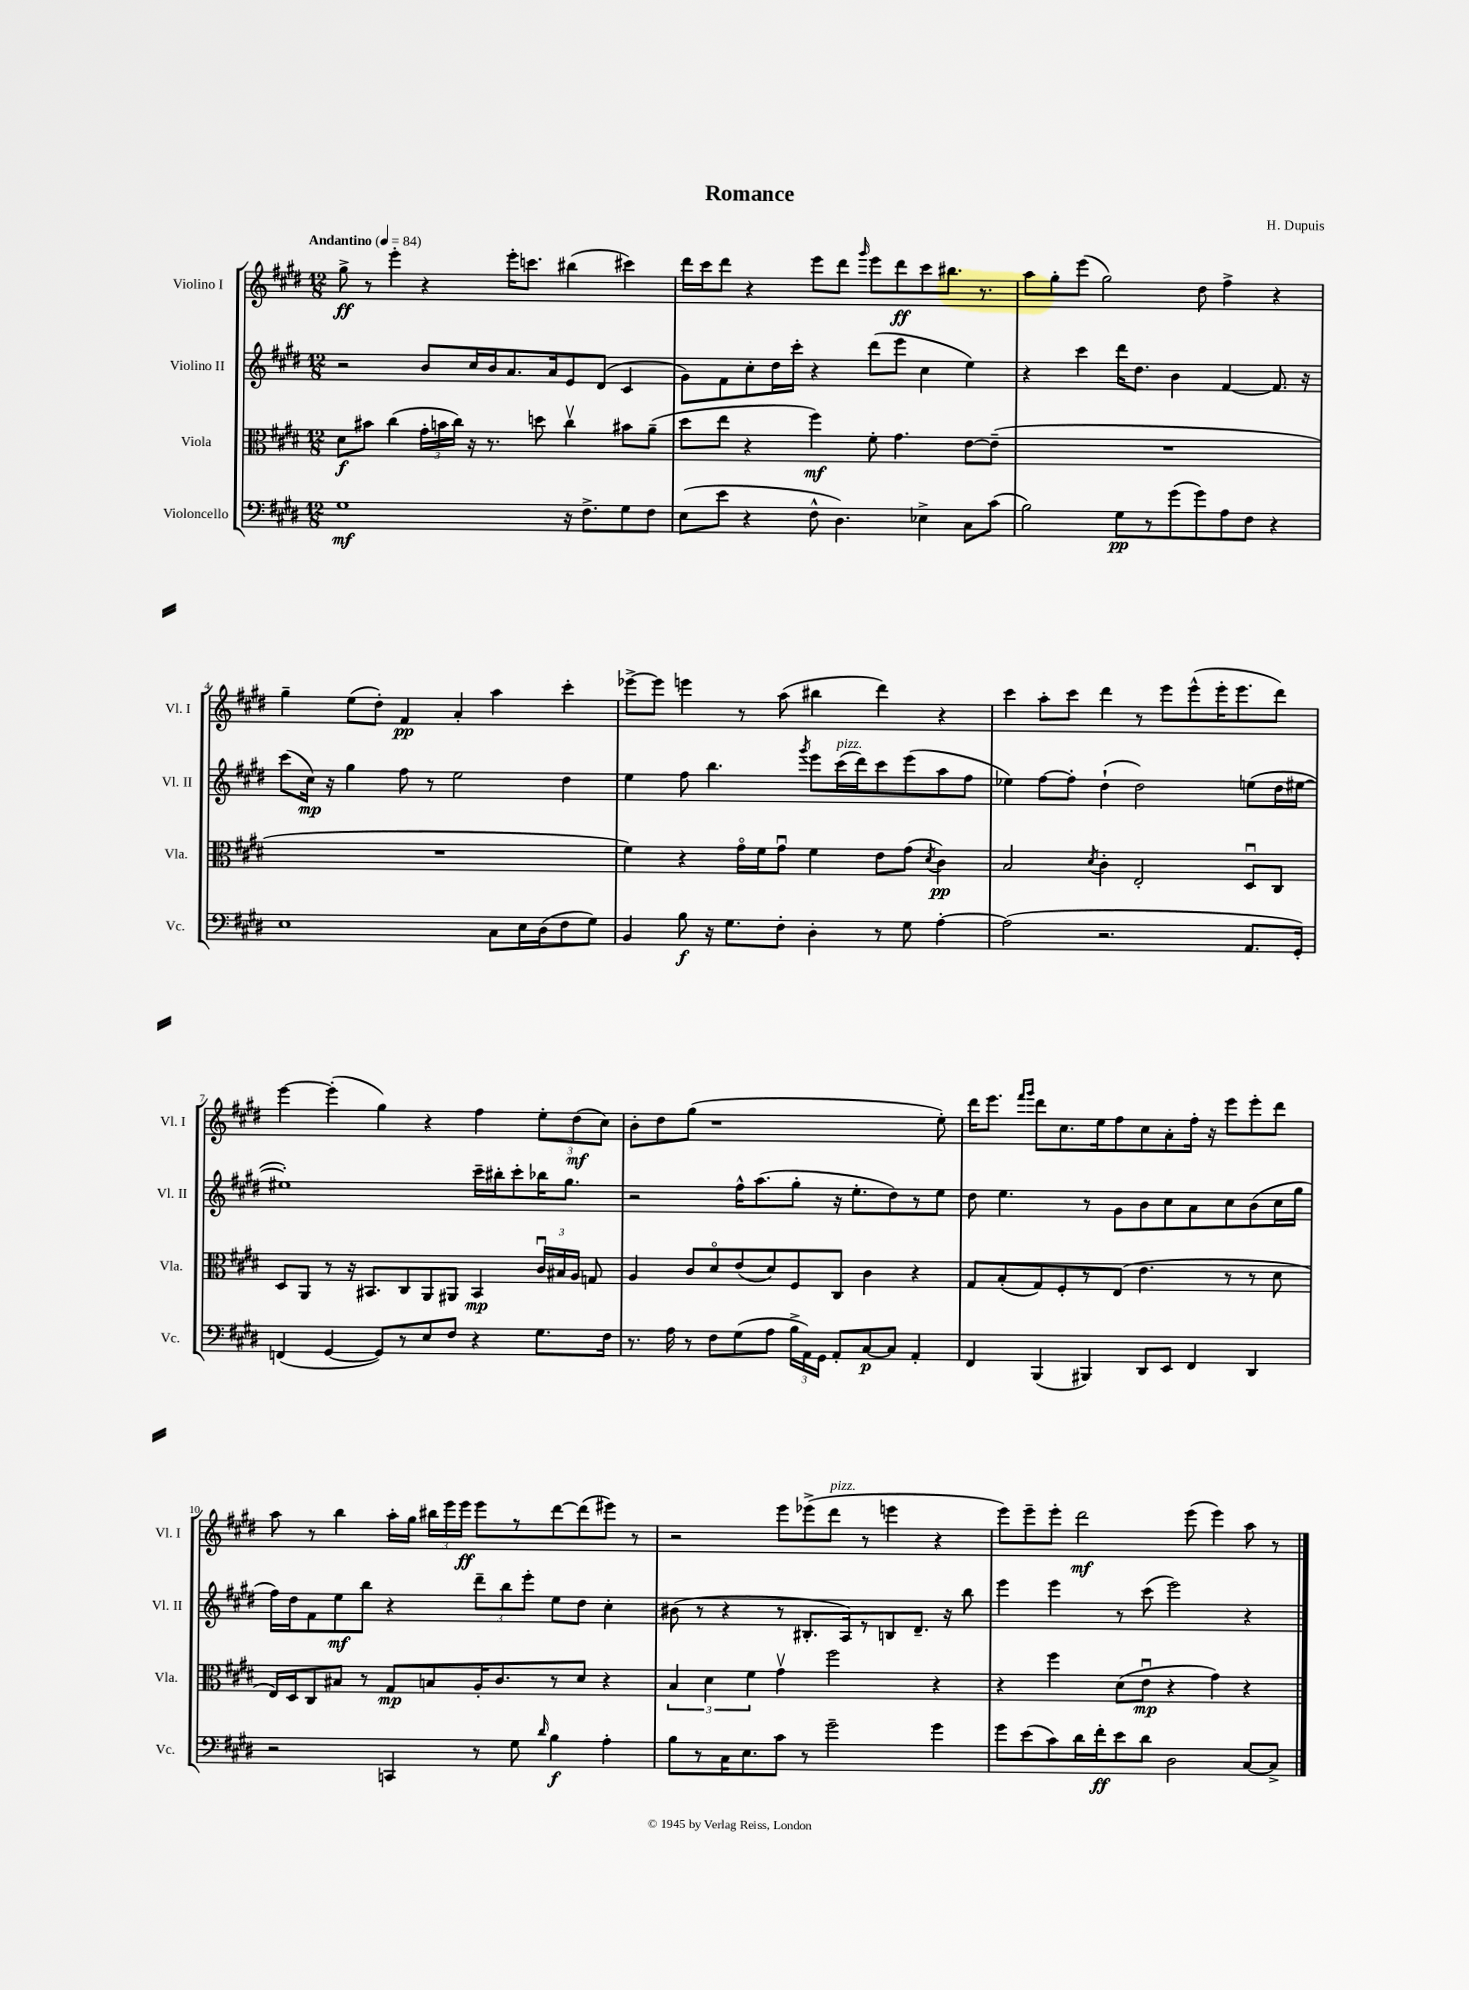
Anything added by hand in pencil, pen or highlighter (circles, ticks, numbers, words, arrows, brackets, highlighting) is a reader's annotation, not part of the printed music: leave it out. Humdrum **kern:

**kern	**kern	**kern	**kern
*staff4	*staff3	*staff2	*staff1
*clefF4	*clefC3	*clefG2	*clefG2
*k[f#c#g#d#]	*k[f#c#g#d#]	*k[f#c#g#d#]	*k[f#c#g#d#]
*M12/8	*M12/8	*M12/8	*M12/8
*MM84	*MM84	*MM84	*MM84
1G#	8d#	2r	8gg#^
.	8b#	.	8r
.	(4cc#	.	4eee'
.	24g#'	8b	4r
.	24b	.	.
.	24cc#)	.	.
.	16r	16cc#	.
.	8.r	16b	.
.	.	8.a	16eee'
.	.	.	8.ccc
.	8dd	.	.
.	.	16a	.
16r	4cc#v	8e	(4bb#
8.F#^	.	.	.
.	.	(8d#	.
8G#	8b#	4c#	4ccc#)
8F#	(8a~	.	.
=	=	=	=
(8E	8dd#	8g#)	16ddd#
.	.	.	16ccc#
8e	8ee	8f#	8ddd#
4r	4r	8cc#'	4r
.	.	16dd#	.
.	.	16ccc#'	.
8F#^^	4ff#)	4r	8eee
4.D#)	.	.	8ddd#
.	.	.	16qqggg#
.	8f#'	(8ddd#	8eee
.	4.g#	8eee	8ddd#
4E-^	.	4cc#	8ccc#
.	.	.	8.bb#
8C#	[8e	4ee)	.
.	.	.	8.r
(8c#	(8e~]	.	.
=	=	=	=
2B)	1.r	4r	8aa
.	.	.	8gg#'
.	.	4ccc#	(8eee
.	.	.	2gg#)
8G#	.	16ddd#	.
.	.	8.dd#	.
8r	.	.	.
(8g#	.	4b	.
8g#)	.	.	8dd#
8A	.	[4f#	4ff#^
8F#	.	.	.
4r	.	8.f#]	4r
.	.	16r	.
=	=	=	=
1E	1.r	(8ccc#	4gg#~
.	.	16cc#)	.
.	.	16r	.
.	.	4gg#	(8ee
.	.	.	8dd#')
.	.	8ff#	4f#
.	.	8r	.
.	.	2ee	4a'
8C#	.	.	4aa
16E	.	.	.
(16D#	.	.	.
8F#	.	4dd#	4ccc#'
8G#)	.	.	.
=	=	=	=
4BB	4f#)	4ee	[8eee-^
.	.	.	8eee-]
8B	4r	8ff#	4eee
16r	.	4.bb	.
8.G#	.	.	.
.	16g#o	.	8r
.	16f#	.	.
8F#'	8g#u	.	(8aa
.	.	8qggg#	.
4D#'	4f#	8eee	4bb#
.	.	(16ccc#	.
.	.	16ddd#)	.
8r	8e	8ccc#	4ddd#)
8G#	(8g#	(8eee	.
.	8qd#	.	.
[4A'	4c#)	8aa	4r
.	.	8ff#	.
=	=	=	=
(2A]	2B	4ee-)	4ccc#
.	.	[8ff#	8aa'
.	.	8ff#']	8ccc#
.	8qd#	.	.
2.r	4c#'	(4dd#`	4ddd#
.	2E'	2dd#)	8r
.	.	.	8eee
.	.	.	(8eee^^
.	.	.	16eee'
.	.	.	8.eee
8.AA	8D#u	(8ee	.
.	8C#	16dd#	8ddd#)
16GG#')	.	[16ee#	.
=	=	=	=
(4FF	8D#	1ee#'])	[4eee
.	8AA	.	.
[4GG#	8r	.	(4eee']
.	16r	.	.
.	8.BB#	.	.
8GG#])	.	.	4gg#)
8r	8C#	.	.
8E	8AA	.	4r
8F#	8AA#	.	.
4r	4BB#	16ccc#~	4ff#
.	.	16bb#'	.
.	.	8ccc#'	.
8.G#	24c#u	16bb-	12ee'
.	24B#	.	.
.	.	8.gg#	.
.	24A	.	(12dd#
.	8G	.	.
.	.	.	12cc#)
16F#	.	.	.
=	=	=	=
8.r	4A	2r	8b'
.	.	.	8dd#
16A	.	.	.
8r	8c#	.	(8gg#
8F#	8d#o	.	1r
(8G#	(8e	16ff#^^	.
.	.	(8.aa	.
8A	8d#)	.	.
24B^	8F#	8gg#'	.
24AA)	.	.	.
24GG#	.	.	.
8AA'	8C#	16r	.
.	.	8.ee'	.
[8C#	4c#	.	.
8C#]	.	8dd#)	.
4AA'	4r	8r	.
.	.	8ee	8ee')
=	=	=	=
4FF#	8G#	8dd#	16ddd#
.	.	.	8.eee
.	(8B'	4.ee	.
.	.	.	16qqfff#
.	.	.	16qqggg#
(4BBB	8G#)	.	8ddd#
.	8F#'	.	8.cc#
4BBB#)	8r	8r	.
.	.	.	16ee
.	(8E	8g#	8ff#
8DD#	4.e	8b	8cc#
8EE	.	8cc#	8a'
4FF#	.	8a	16ff#'
.	.	.	16r
.	8r	8cc#	8eee
4DD#	8r	(8b	8eee'
.	8d#	16cc#	8ddd#
.	.	16gg#	.
=	=	=	=
2r	16E)	16ff#)	8aa
.	16D#	16dd#	.
.	8C#	8f#	8r
.	8B#	8ee	4bb
.	8r	8bb	.
4CC	8G#	4r	16aa'
.	.	.	16gg#
.	8B	.	24bb#
.	.	.	24eee
.	.	.	24eee
8r	16A'	12ddd#~	8eee
.	8.c#	.	.
.	.	12bb	.
8G#	.	.	8r
.	.	12eee'	.
16qqd#	.	.	.
4B	8r	8ee	[8ddd#
.	8d#	8dd#	(8ddd#]
4A'	4r	4cc#'	8eee#)
.	.	.	8r
=	=	=	=
8B	6B	(8b#	2r
8r	.	8r	.
.	6d#	.	.
16C#	.	4r	.
8.E	.	.	.
.	6f#	.	.
8c#	4g#v	8r	8eee
8r	.	8.B#'	(8eee-^
2g#~	2ff#	.	8ddd#
.	.	16A)	.
.	.	8r	8r
.	.	8B	4eee
.	.	8.d#~	.
4g#	4r	.	4r
.	.	16r	.
.	.	8bb	.
=	=	=	=
8g#	4r	4eee	8eee)
(8e	.	.	8eee~
8c#)	4ff#	4eee	8eee'
16d#	.	.	2ddd#
16f#'	.	.	.
8e	(8d#	8r	.
8d#	8eu	(8ccc#	.
2D#	4r	2eee)	.
.	.	.	(8eee
.	4g#)	.	4eee)
[8C#	4r	4r	8aa
8C#^]	.	.	8r
==	==	==	==
*-	*-	*-	*-
